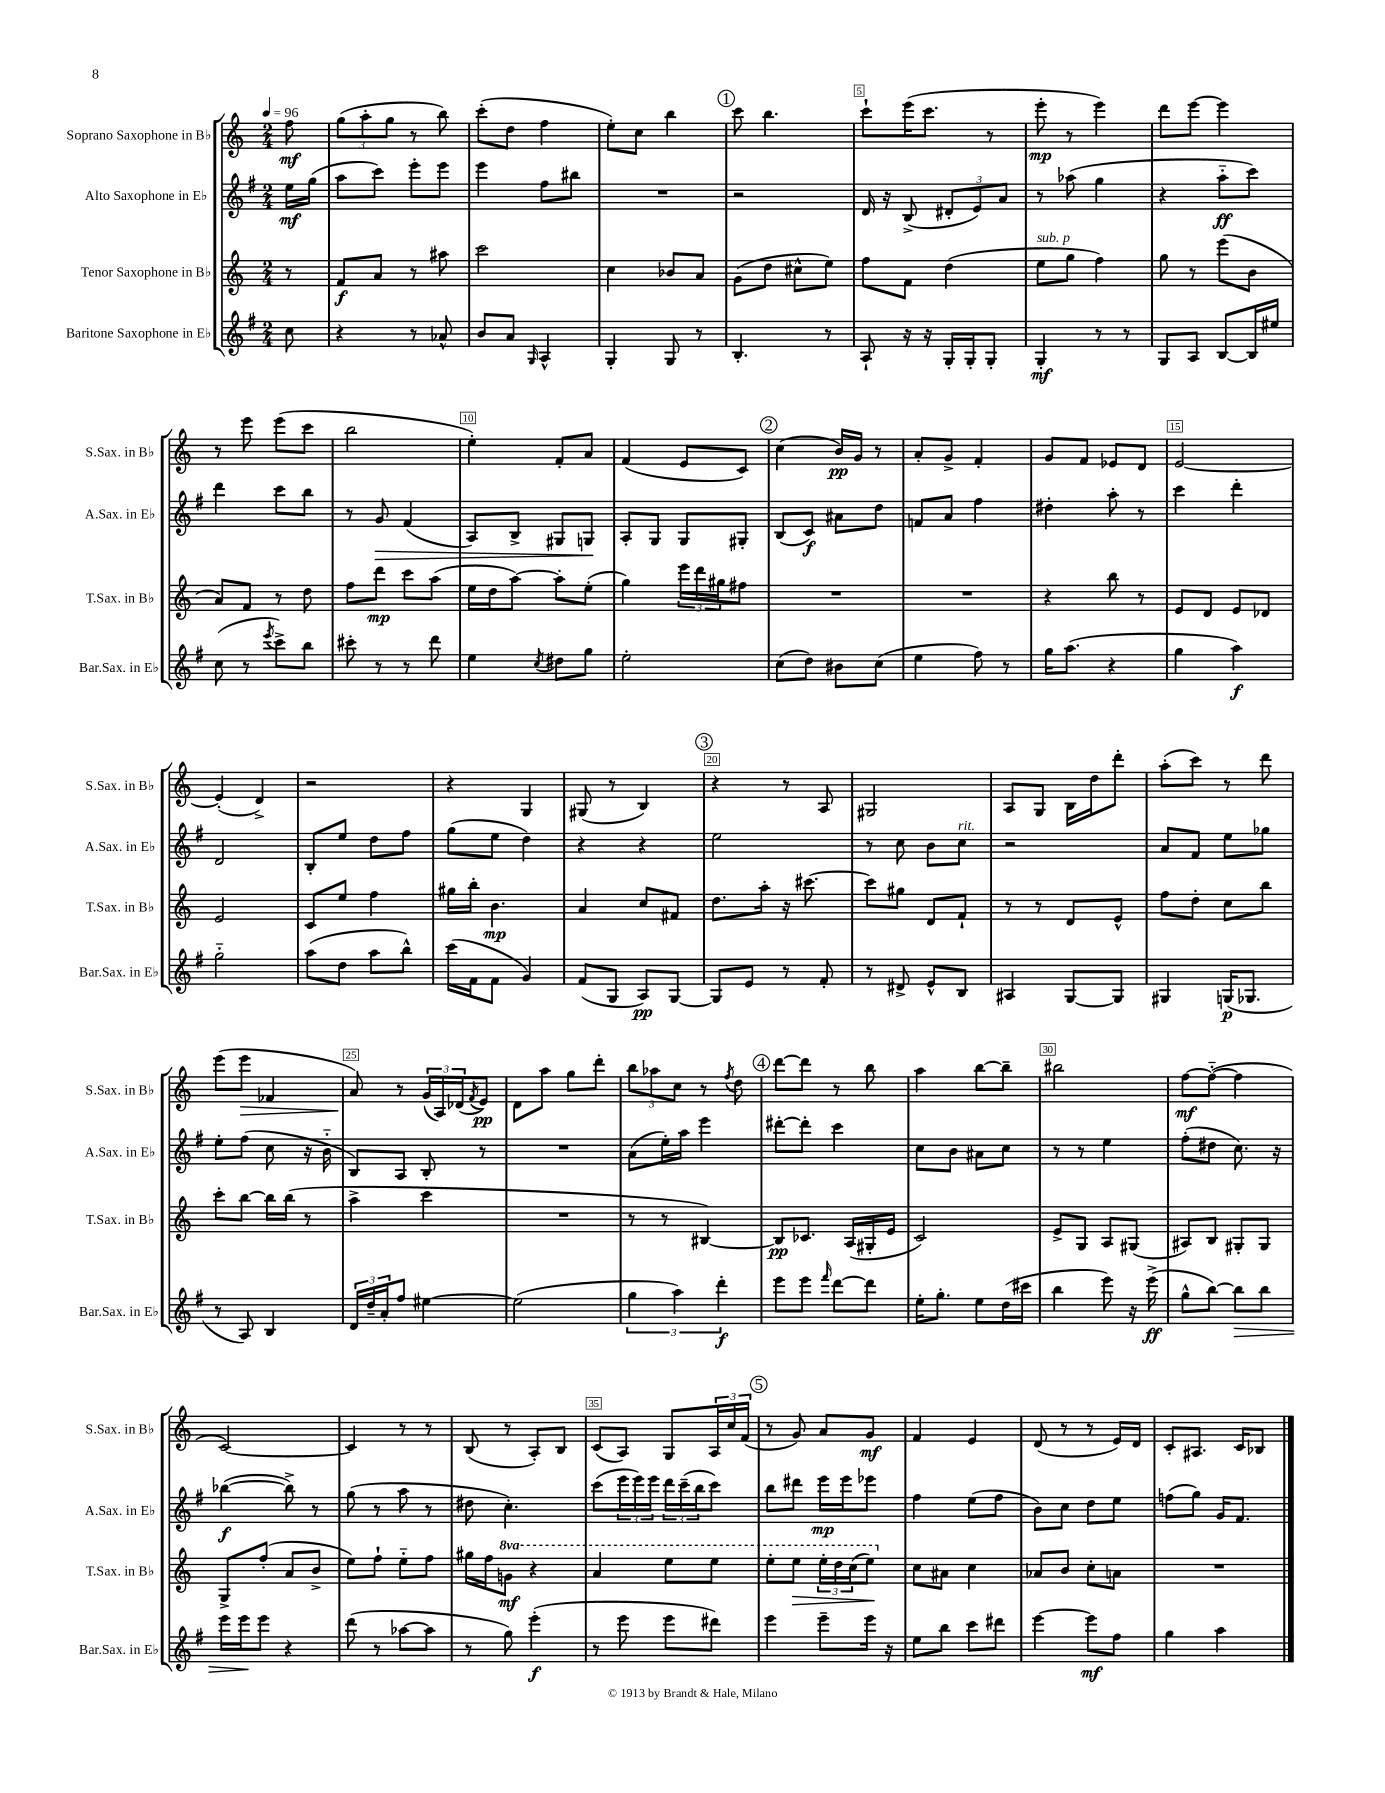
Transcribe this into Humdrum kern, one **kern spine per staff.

**kern	**dynam	**kern	**dynam	**kern	**dynam	**kern	**dynam
*part4	*part4	*part3	*part3	*part2	*part2	*part1	*part1
*staff4	*staff4	*staff3	*staff3	*staff2	*staff2	*staff1	*staff1
*I"Baritone Saxophone in E♭	*	*I"Tenor Saxophone in B♭	*	*I"Alto Saxophone in E♭	*	*I"Soprano Saxophone in B♭	*
*I'Bar.Sax. in E♭	*	*I'T.Sax. in B♭	*	*I'A.Sax. in E♭	*	*I'S.Sax. in B♭	*
*clefG2	*	*clefG2	*	*clefG2	*	*clefG2	*
*k[f#]	*	*k[]	*	*k[f#]	*	*k[]	*
*M2/4	*	*M2/4	*	*M2/4	*	*M2/4	*
*MM96	*	*MM96	*	*MM96	*	*MM96	*
=	=	=	=	=	=	=	=
8cc\	.	8r	.	16ee\LL	mf	8ff\	mf
.	.	.	.	(16gg\JJ	.	.	.
=1	=1	=1	=1	=1	=1	=1	=1
4r	.	8f/L	f	8aa\L	.	(12gg\L	.
.	.	.	.	.	.	12aa'\	.
.	.	8a/J	.	8ccc\J)	.	.	.
.	.	.	.	.	.	12gg\J	.
8r	.	8r	.	8eee'\L	.	8r	.
8a-X^^/	.	8aa#X\	.	8eee\J	.	8bb\)	.
=2	=2	=2	=2	=2	=2	=2	=2
8b/L	.	2ccc\	.	4eee\	.	(8ccc'\L	.
8a/J	.	.	.	.	.	8dd\J	.
16qqG/	.	.	.	.	.	.	.
4A^^/	.	.	.	8ff#\L	.	4ff\	.
.	.	.	.	8bb#X\J	.	.	.
=3	=3	=3	=3	=3	=3	=3	=3
4G'/	.	4cc\	.	2r	.	8ee'\L)	.
.	.	.	.	.	.	8cc\J	.
8G/	.	8b-X/L	.	.	.	4bb\	.
8r	.	8a/J	.	.	.	.	.
!!LO:REH:place=s1:t=1
=4	=4	=4	=4	=4	=4	=4	=4
4.B'/	.	(8g\L	.	2r	.	8ccc\	.
.	.	8dd\J	.	.	.	4.bb\	.
.	.	8cc#X^^\L	.	.	.	.	.
8r	.	8ee\J)	.	.	.	.	.
=5	=5	=5	=5	=5	=5	=5	=5
8A`/	.	8ff\L	.	16d/	.	8ccc`\L	.
.	.	.	.	16r	.	.	.
16r	.	8f\J	.	(8B^/	.	(16eee\K	.
16r	.	.	.	.	.	8.ccc\J	.
16G'/LL	.	(4dd\	.	12d#X'/L	.	.	.
16G'/J	.	.	.	.	.	.	.
.	.	.	.	12e/)	.	.	.
8G'/J	.	.	.	.	.	8r	.
.	.	.	.	12a/J	.	.	.
=6	=6	=6	=6	=6	=6	=6	=6
!	!	!LO:TX:a:i:t=sub. p	!	!	!	!	!
4G'/	mf	8ee\L	.	8r	.	8eee'\	mp
.	.	8gg\J	.	(8aa-X\	.	8r	.
8r	.	4ff\)	.	4gg\	.	4eee\)	.
8r	.	.	.	.	.	.	.
=7	=7	=7	=7	=7	=7	=7	=7
8G/L	.	8gg\	.	4r	.	8ddd\L	.
8A/J	.	8r	.	.	.	[8eee\J	.
[8B/L	.	(8eee\L	.	8aa\L	ff	4eee\]	.
16B/L]	.	8b\J	.	8ccc\J)	.	.	.
16ee#X/JJ	.	.	.	.	.	.	.
!!LO:LB:g=z
=8	=8	=8	=8	=8	=8	=8	=8
(8cc\	.	8a/L)	.	4ddd\	.	8r	.
8r	.	8f/J	.	.	.	8eee\	.
8qeee/	.	.	.	.	.	.	.
8ccc^\L)	.	8r	.	8ccc\L	.	(8eee\L	.
8bb\J	.	8dd\	.	8bb\J	.	8ccc\J	.
=9	=9	=9	=9	=9	=9	=9	=9
8ccc#X'\	.	8ff\L	.	8r	.	2bb\	.
!	!	!	!	!	!LO:HP:b	!	!
8r	.	8ddd\J	mp	8g/	>	.	.
8r	.	8ccc\L	.	(4f#/	.	.	.
8ddd\	.	(8aa\J	.	.	.	.	.
=10	=10	=10	=10	=10	=10	=10	=10
4ee\	.	16ee\LL	.	8A/L)	.	4ee'\)	.
.	.	16dd\J	.	.	.	.	.
.	.	[8aa\J)	.	8B^/J	.	.	.
8qcc/	.	.	.	.	.	.	.
8dd#X\L	.	8aa'\L]	.	8G#X/L	.	8f'/L	.
8gg\J	.	(8ee'\J	.	8Gn/J	.	8a/J	.
.	.	.	.	.	]	.	.
=11	=11	=11	=11	=11	=11	=11	=11
2ee'\	.	4gg\)	.	8A'/L	.	(4f/	.
.	.	.	.	8G/J	.	.	.
.	.	24eee\LL	.	8G/L	.	8e/L	.
.	.	24ddd\	.	.	.	.	.
.	.	24gg#X\J	.	.	.	.	.
.	.	8ff#X\J	.	8G#X'/J	.	8c/J)	.
!!LO:REH:place=s1:t=2
=12	=12	=12	=12	=12	=12	=12	=12
(8cc\L	.	2r	.	(8B/L	.	(4cc\	.
8dd\J)	.	.	.	8c/J)	f	.	.
8b#X\L	.	.	.	8a#X\L	.	16b/LL)	pp
.	.	.	.	.	.	16g/JJ	.
(8cc\J	.	.	.	8dd\J	.	8r	.
=13	=13	=13	=13	=13	=13	=13	=13
4ee\	.	2r	.	8fn/L	.	8a'/L	.
.	.	.	.	8a/J	.	8g^/J	.
8ff#\)	.	.	.	4ff#\	.	4f'/	.
8r	.	.	.	.	.	.	.
=14	=14	=14	=14	=14	=14	=14	=14
16gg\KL	.	4r	.	4dd#X'\	.	8g/L	.
(8.aa\J	.	.	.	.	.	.	.
.	.	.	.	.	.	8f/J	.
4r	.	8bb\	.	8aa'\	.	8e-X/L	.
.	.	8r	.	8r	.	8d/J	.
=15	=15	=15	=15	=15	=15	=15	=15
4gg\	.	8e/L	.	4ccc\	.	[2e/	.
.	.	8d/J	.	.	.	.	.
4aa\)	f	8e/L	.	4ddd'\	.	.	.
.	.	8d-X/J	.	.	.	.	.
!!LO:LB:g=z
=16	=16	=16	=16	=16	=16	=16	=16
2gg\	.	2e/	.	2d/	.	(4e'/]	.
.	.	.	.	.	.	4d^/)	.
=17	=17	=17	=17	=17	=17	=17	=17
(8aa\L	.	8c/L	.	8B'/L	.	2r	.
8dd\J	.	8ee/J	.	8ee/J	.	.	.
8aa\L	.	4ff\	.	8dd\L	.	.	.
8bb^^\J)	.	.	.	8ff#\J	.	.	.
=18	=18	=18	=18	=18	=18	=18	=18
(16ccc\LL	.	16gg#X\LL	.	(8gg\L	.	4r	.
16f#\J	.	16bb'\JJ	.	.	.	.	.
8f#\J	.	4.b\	mp	8ee\J	.	.	.
4g/)	.	.	.	4dd\)	.	4G/	.
=19	=19	=19	=19	=19	=19	=19	=19
(8f#/L	.	4a/	.	4r	.	(8G#X/	.
8G/J	.	.	.	.	.	8r	.
8A/L)	pp	8cc/L	.	4r	.	4B/)	.
[8G/J	.	8f#X/J	.	.	.	.	.
!!LO:REH:place=s1:t=3
=20	=20	=20	=20	=20	=20	=20	=20
8G/L]	.	8.dd\L	.	2ee\	.	4r	.
8e/J	.	.	.	.	.	.	.
.	.	16aa'\Jk	.	.	.	.	.
8r	.	16r	.	.	.	8r	.
.	.	[8.ccc#X\	.	.	.	.	.
8f#'/	.	.	.	.	.	8A/	.
=21	=21	=21	=21	=21	=21	=21	=21
8r	.	8ccc#\L]	.	8r	.	2G#X/	.
8d#X^/	.	8gg#X\J	.	8cc\	.	.	.
8e^^/L	.	8d/L	.	8b\L	.	.	.
!	!	!	!	!LO:TX:a:i:t=rit.	!	!	!
8B/J	.	8f`/J	.	8cc\J	.	.	.
=22	=22	=22	=22	=22	=22	=22	=22
4A#X/	.	8r	.	2r	.	8A/L	.
.	.	8r	.	.	.	8G/J	.
[8G/L	.	8d/L	.	.	.	16B\LL	.
.	.	.	.	.	.	16dd\J	.
8G/J]	.	8e^^/J	.	.	.	8ddd'\J	.
=23	=23	=23	=23	=23	=23	=23	=23
4G#X/	.	8ff\L	.	8a/L	.	(8aa'\L	.
.	.	8dd'\J	.	8f#/J	.	8ccc\J)	.
(16Gn/KL	p	8cc\L	.	8ee\L	.	8r	.
8.G-X/J	.	.	.	.	.	.	.
.	.	8bb\J	.	8gg-X\J	.	8ddd\	.
!!LO:LB:g=z
=24	=24	=24	=24	=24	=24	=24	=24
8r	.	8ccc'\L	.	8ee'\L	.	(8eee\L	.
!	!	!	!	!	!	!	!LO:HP:b
8A/)	.	[8bb\J	.	(8ff#\J	.	8eee\J	>
4B/	.	16bb\LL]	.	8cc\	.	4f-X/	.
.	.	(16bb\JJ	.	.	.	.	.
.	.	8r	.	16r	.	.	.
.	.	.	.	16b\	.	.	.
=25	=25	=25	=25	=25	=25	=25	=25
24d/LL	.	4aa^\	.	8B/L)	.	8a/)	.
24dd~/	.	.	.	.	.	.	.
24a'/J	.	.	.	.	.	.	.
8ff#/J	.	.	.	8A/J	.	8r	]
[4ee#X\	.	4ccc\	.	8B'/	.	(24g/LL	.
.	.	.	.	.	.	24A/)	.
.	.	.	.	.	.	(24d-X/J	.
.	.	.	.	.	.	8qf/	.
.	.	.	.	8r	.	8e/J)	pp
=26	=26	=26	=26	=26	=26	=26	=26
(2ee#\]	.	2r	.	2r	.	8d\L	.
.	.	.	.	.	.	8aa\J	.
.	.	.	.	.	.	8gg\L	.
.	.	.	.	.	.	8ddd'\J	.
=27	=27	=27	=27	=27	=27	=27	=27
6gg\	.	8r	.	(8a\L	.	12bb\L	.
.	.	.	.	.	.	12aa-X\	.
.	.	8r	.	16ee'\L)	.	.	.
6aa\)	.	.	.	.	.	12cc\J	.
.	.	.	.	16aa\JJ	.	.	.
.	.	[4B#X/)	.	4eee\	.	8r	.
6ddd'\	f	.	.	.	.	.	.
.	.	.	.	.	.	8qff/	.
.	.	.	.	.	.	8dd\	.
!!LO:REH:place=s1:t=4
=28	=28	=28	=28	=28	=28	=28	=28
8eee\L	.	8B#/L]	pp	[8ddd#X'\L	.	[8ddd\L	.
8eee\J	.	8.c-X/J	.	8ddd#'\J]	.	8ddd\J]	.
16qqfff#/	.	.	.	.	.	.	.
[8ddd\L	.	.	.	4ccc\	.	8r	.
.	.	(16A/LL	.	.	.	.	.
8ddd\J]	.	16G#X'/	.	.	.	8bb\	.
.	.	16e/JJ	.	.	.	.	.
=29	=29	=29	=29	=29	=29	=29	=29
16ee'\KL	.	2c/)	.	8cc\L	.	4aa\	.
8.gg'\J	.	.	.	.	.	.	.
.	.	.	.	8b\J	.	.	.
8ee\L	.	.	.	8a#X\L	.	[8bb\L	.
(16dd\L	.	.	.	8cc\J	.	8bb~\J]	.
16ccc#X\JJ	.	.	.	.	.	.	.
=30	=30	=30	=30	=30	=30	=30	=30
4bb\	.	8e^/L	.	8r	.	2bb#X\	.
.	.	8G/J	.	8r	.	.	.
8eee\)	.	8A/L	.	4ee\	.	.	.
16r	.	(8G#X/J	.	.	.	.	.
(16eee^\	ff	.	.	.	.	.	.
=31	=31	=31	=31	=31	=31	=31	=31
8gg^^\L	.	8A#X/L)	.	(8ff#'\L	.	[8ff\L	mf
[8bb\J)	.	8B/J	.	8dd#X\J	.	(8ff\J_	.
!	!LO:HP:b	!	!	!	!	!	!
8bb\L]	>	8G#X'/L	.	8.cc\)	.	4ff\]	.
8bb\J	.	8G#/J	.	.	.	.	.
.	.	.	.	16r	.	.	.
!!LO:LB:g=z
=32	=32	=32	=32	=32	=32	=32	=32
16eee\LL	.	8G^/L	.	([4bb-X\	f	[2c/)	.
16eee\J	.	.	.	.	.	.	.
8eee\J	]	(8ff'/J	.	.	.	.	.
4r	.	8a/L	.	8bb-^\])	.	.	.
.	.	8b^/J	.	8r	.	.	.
=33	=33	=33	=33	=33	=33	=33	=33
(8ddd\	.	8ee\L)	.	(8gg\	.	4c/]	.
8r	.	8ff`\J	.	8r	.	.	.
[8aa-X\L	.	8ee\L	.	8aa\	.	8r	.
8aa-\J]	.	8ff\J	.	8r	.	8r	.
=34	=34	=34	=34	=34	=34	=34	=34
8r	.	16gg#X\LL	.	8dd#X\	.	(8B/	.
.	.	16ff\J	.	.	.	.	.
*	*	*8va	*	*	*	*	*
8gg\)	.	8ggn\J	mf	4.cc'\)	.	8r	.
(4eee'\	f	4r	.	.	.	8A'/L)	.
.	.	.	.	.	.	8B/J	.
=35	=35	=35	=35	=35	=35	=35	=35
8r	.	4aa/	.	(8ccc\L	.	(8c/L	.
8eee\	.	.	.	24eee\L	.	8A/J)	.
.	.	.	.	24eee\)	.	.	.
.	.	.	.	24eee\JJ	.	.	.
8eee\L	.	8eee\L	.	24ddd\LL	.	8G/L	.
.	.	.	.	(24ccc~\	.	.	.
.	.	.	.	24bb\J	.	.	.
8ddd#X\J)	.	8eee\J	.	8ccc\J)	.	24A/L	.
.	.	.	.	.	.	24cc/	.
.	.	.	.	.	.	(24f/JJ	.
!!LO:REH:place=s1:t=5
=36	=36	=36	=36	=36	=36	=36	=36
4eee\	.	8eee'\L	.	8bb\L	.	8r	.
!	!	!	!LO:HP:b	!	!	!	!
.	.	8eee\J	>	8ddd#X\J	.	8g/)	.
8eee~\L	.	24eee'\LL	.	16eee\LL	mp	8a/L	.
.	.	24ddd\	.	.	.	.	.
.	.	.	.	16eee\J	.	.	.
.	.	(24ccc\J	.	.	.	.	.
16eee\Jk	.	8eee\J)	.	8eee-X\J	.	8g/J	mf
16r	.	.	.	.	.	.	.
.	.	.	]	.	.	.	.
=37	=37	=37	=37	=37	=37	=37	=37
*	*	*X8va	*	*	*	*	*
8ee\L	.	8cc\L	.	4ff#\	.	4f/	.
8bb\J	.	8a#X\J	.	.	.	.	.
8ccc\L	.	4cc\	.	(8ee\L	.	4e/	.
8ddd#X\J	.	.	.	8ff#\J	.	.	.
=38	=38	=38	=38	=38	=38	=38	=38
[4eee\	.	8a-X/L	.	8b\L)	.	(8d/	.
.	.	8b/J	.	8cc\J	.	8r	.
8eee\L]	mf	8cc'\L	.	8dd\L	.	8r	.
8ff#\J	.	8an\J	.	8ee\J	.	16e/LL)	.
.	.	.	.	.	.	16d/JJ	.
=39	=39	=39	=39	=39	=39	=39	=39
4gg\	.	2r	.	(8ffn\L	.	8c'/L	.
.	.	.	.	8gg\J)	.	8.A#X/J	.
4aa\	.	.	.	16g/KL	.	.	.
.	.	.	.	8.f#/J	.	16c/KL	.
.	.	.	.	.	.	8B-X/J	.
==	==	==	==	==	==	==	==
*-	*-	*-	*-	*-	*-	*-	*-
